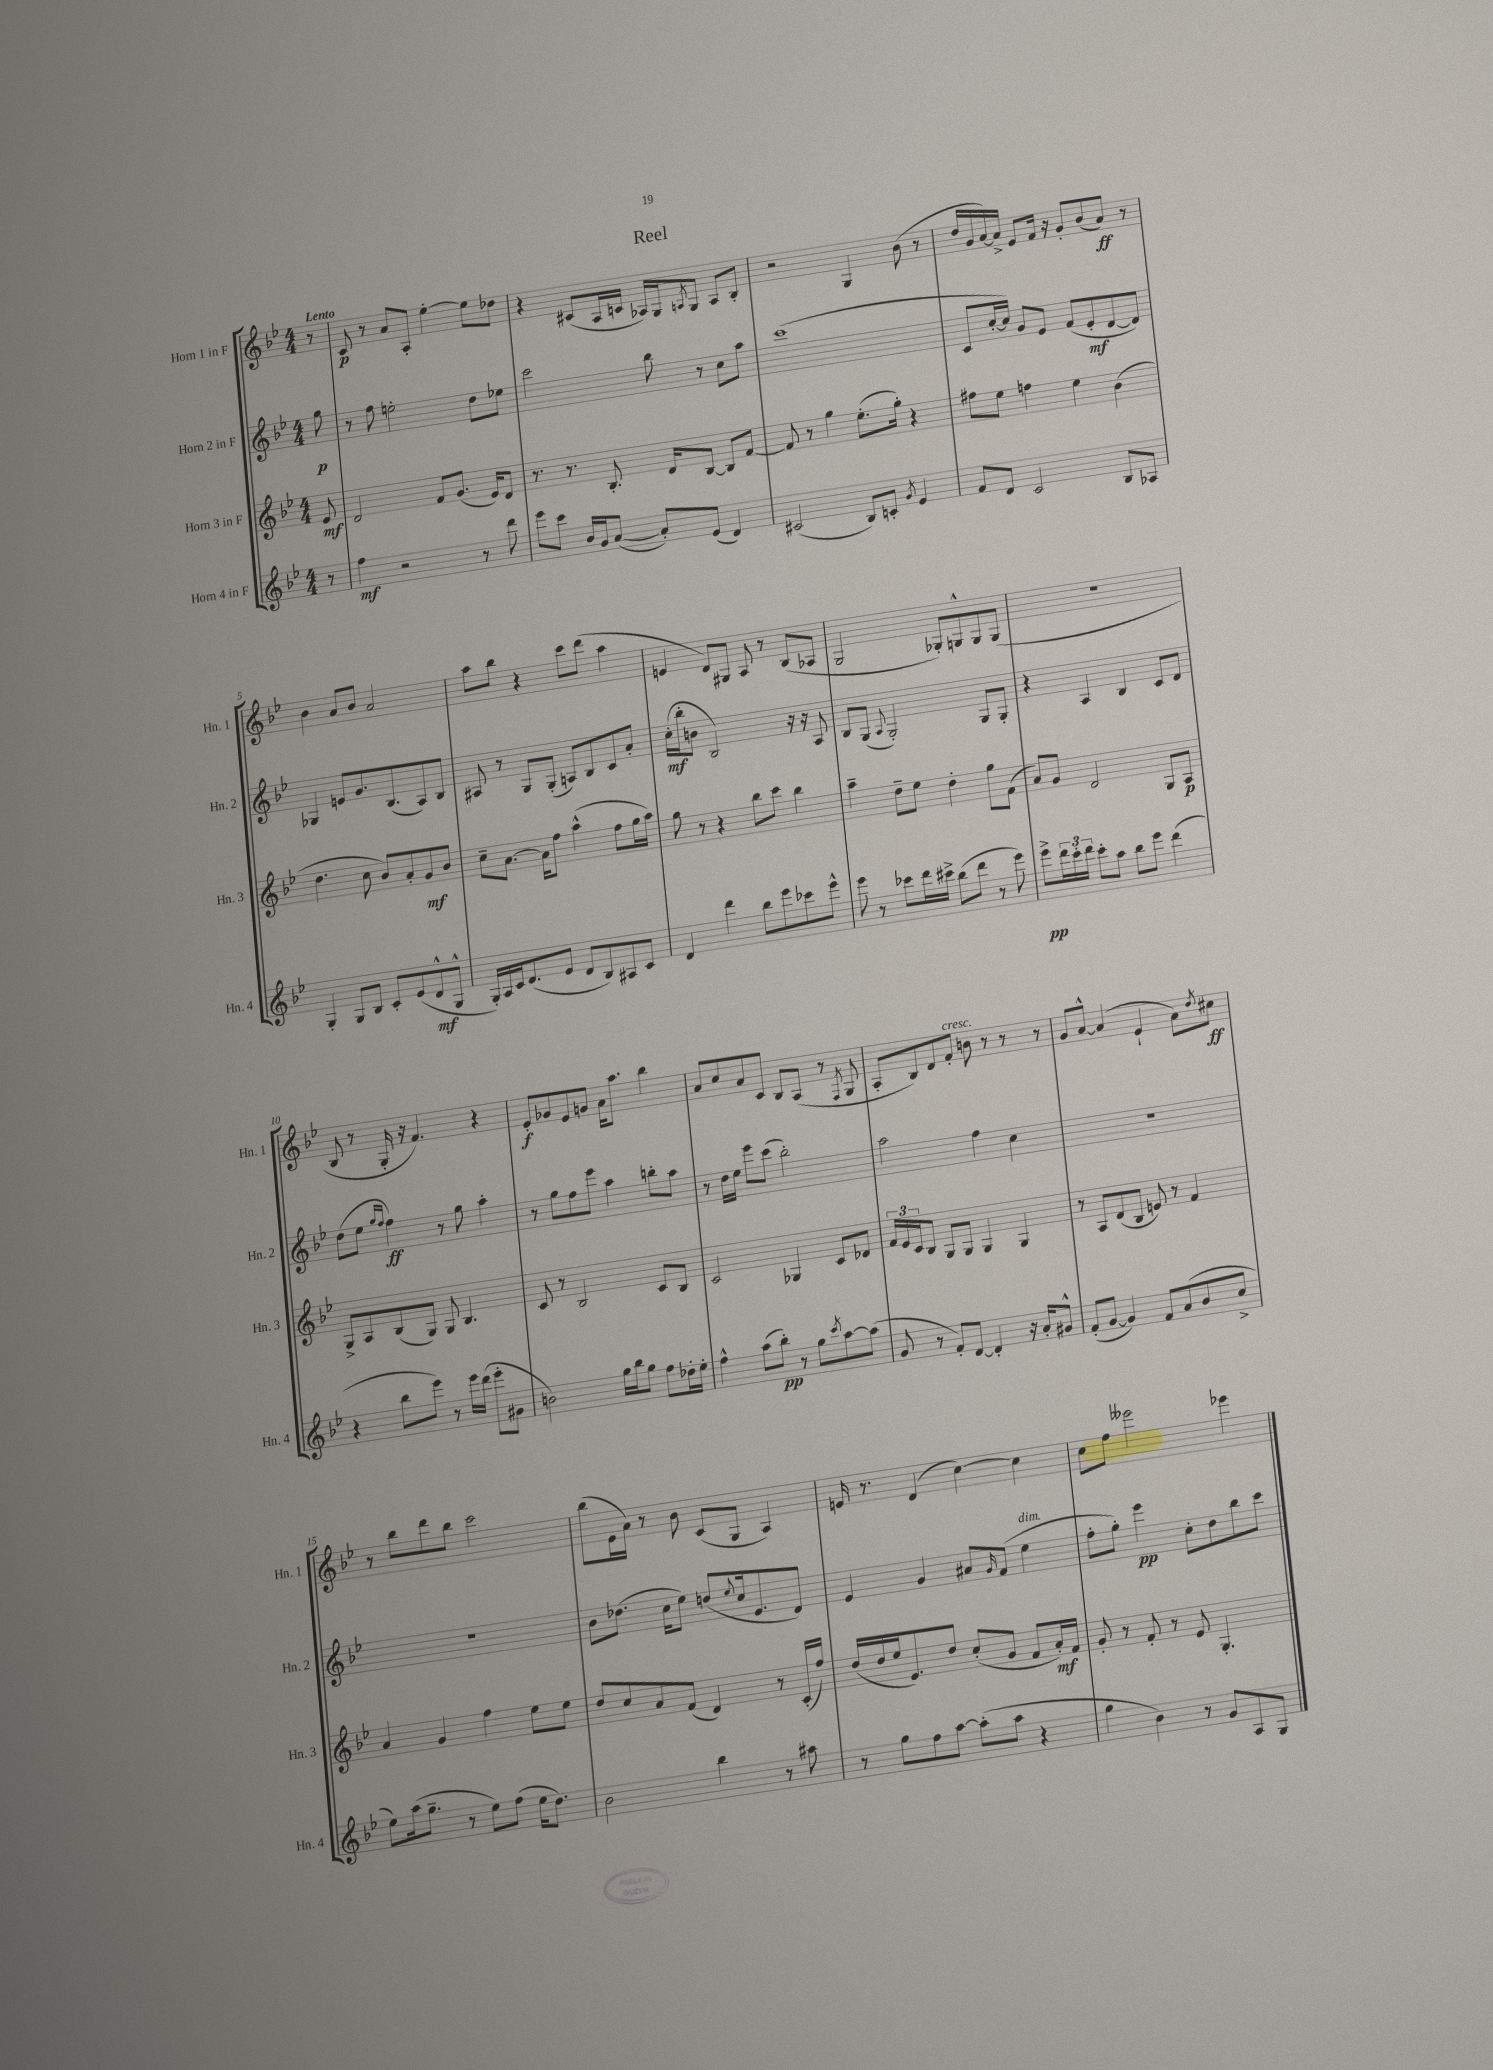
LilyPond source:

\header { title = "Reel" }
<<
\new StaffGroup <<
\new Staff = "s0" \with { instrumentName = "Horn 1 in F" shortInstrumentName = "Hn. 1" } {
    \clef treble \key bes \major \numericTimeSignature \time 4/4 \partial 8 \tempo "Lento"
    r8 |
    c'8\p r8 a'8 a8-. ees''4~-. ees''8 des''8 |
    r4 cis'8( a16 c'16 aes16) g16 \acciaccatura { a8 } g8 a8 bes8-. |
    r2 g4 bes'8( r8 |
    d''16 g'16 a'16~) a'16-> ees'8 f'16 r16 g'8-. bes'8( a'8\ff) r8 |
    bes'4 a'8 bes'8 a'2 |
    a''8 bes''8 r4 c'''8 d'''8( a''4 |
    e'4 d'8) gis8 a8 r8 bes8( aes8 |
    g2 ges8-.) g8-^ g8 g8( |
    R1 |
    bes8 r8 g16-. r16 f'4.) r4 |
    ees'8-.\f ges'8 ees'8 g'8 a'16 a''8. bes''4 |
    a'8 c''8 a'8 c'8 bes8 a8( r8 \acciaccatura { f8 } g8 |
    a8-. bes8) d'8 f'8-.^\markup { \italic "cresc." } b'8 r8 r8 r8 |
    g'8 a'8~-^ a'4( ees'4-! a'8) \acciaccatura { d''8 } cis''8\ff |
    r8 bes''8 d'''8 bes''8 c'''2 |
    bes''8( ees'16 a'16) r8 bes'8 c'8( g8 a4) |
    e'16 r8. d'4( c''4~) c''4 |
    c''8 f''8 eeses'''2 ees'''4 \bar "|." |
}
\new Staff = "s1" \with { instrumentName = "Horn 2 in F" shortInstrumentName = "Hn. 2" } {
    \clef treble \key bes \major \numericTimeSignature \time 4/4 \partial 8
    g''8\p |
    r8 f''8 e''2-. d''8 ees''8 |
    c'''2 bes''8 r8 c''8 a''8 |
    c'''1( |
    c'8 c''16~-. c''16) g'8 ees'8 f'8( ees'8-.\mf d'8~ d'8) |
    ges4 e'8 g'8. bes8.( a8) bes8 |
    ais8 r8 g8 g8-.( a8) bes8 c'8 a'8-. |
    c''16-.\mf( bes''16-. b'8 bes2) r16 r16 a8 |
    bes8 g8( \appoggiatura { a8 } g2-.) g8 g8-. |
    r4 a4 bes4 c'8 d'8 |
    d''8( ees''8 \grace { g''16 f''16 } f''4\ff) r8 g''8 a''4-. |
    r8 g''8 f''8 ees'''8 a''4 b''8-. a''8 |
    r8 d''16 ees''16 ees'''8 c'''8( bes''2-.) |
    a''2 f''4 c''4 |
    R1 |
    R1 |
    bes'8 des''8.( c''16 ees''8) d''8( \appoggiatura { ees''8 } c''16 ees'8. d'8) |
    ees'4 g'4 ais'8 \grace { g'16 } f'8( ees''4^\markup { \italic "dim." } |
    f''8-. g''8-.) ees'''4\pp c''8-. d''8 bes''8 c'''8 \bar "|." |
}
\new Staff = "s2" \with { instrumentName = "Horn 3 in F" shortInstrumentName = "Hn. 3" } {
    \clef treble \key bes \major \numericTimeSignature \time 4/4 \partial 8
    ees'8\mf |
    d'2 f'8 g'8.( ees'16) d'8 |
    r8. r8. bes8.-. d'16 bes8~ bes8 f'8~ |
    f'8 r8 g''4 ees''8.-.( g''16-.) r4 |
    fis''8 ees''8 f''4 ees''4 bes'4( |
    d''4. c''8 bes'8) a'8-. g'8\mf bes'8 |
    c''8-- a'8.~ a'16 f''8 a''4-^( f''8 g''16 a''16) |
    g''8 r8 r4 bes''8 c'''8 bes''4 |
    a''4-- d''8-- ees''8 d''4-. g''8 f'8( |
    a'8) g'8 d'2 g8 a8\p |
    g8-> a8 bes8( g8) g8 bes4. |
    c'8 r8 bes2 c'8 bes8 |
    c'2 ges4 c'8 des'8 |
    \tuplet 3/2 { f'16 ees'16 c'16 } bes8 g8 g8 g4 g4 |
    r8 a8 d'8( bes8 e'8) r8 f'4 |
    a'4 g'4 f''4 ees''8 ees''8 |
    d''8 c''8 a'8 f'8( d'4) r8 c'16-.( f''16) |
    d''16( d''16 ees''16 ees'8.) d''8 c''8-.( g'8 f'8 a'16-.\mf) f'16 |
    g'8-. r8 f'8-. r8 ees'8 g4.-. \bar "|." |
}
\new Staff = "s3" \with { instrumentName = "Horn 4 in F" shortInstrumentName = "Hn. 4" } {
    \clef treble \key bes \major \numericTimeSignature \time 4/4 \partial 8
    r8 |
    f''4\mf r2 r8 d'''8 |
    ees'''8 c'''8 bes'16 g'16 a'8~( a'8-.) ees'8( d'4) |
    cis'2( bes8) c'8-. \acciaccatura { g'8 } ees'4 |
    f'8 d'8 c'2 bes8 aes8 |
    g4-. g8 bes8 c'8-. ees'8( d'8-^\mf g8-^ |
    g16-.) a16 c'16 d'8.( ees'8 d'8 bes8) ais8 c'8 |
    d'4 d'''4 bes''8 ees'''8 ces'''8 ees'''8-^ |
    ees'''8 r8 ces'''8 d'''16 cis'''16-> bes''8( d'''8 r8 ees'''8) |
    ees'''8->\pp \tuplet 3/2 { d'''16 c'''16-. d'''16 } c'''8-. a''8 bes''8 ees'''8 d'''4( |
    r4 bes''8 ees'''8) r8 ees'''16 d'''16( ees'''8-. gis'8 |
    b'2) g''16 bes''16 g''8 f''8 des''16-. ees''16-. |
    f''4-^ a''8( bes''8-.\pp) r8 g''8 \acciaccatura { c'''8 } a''8~ a''8( |
    g'8 r8 f'8-.) d'8~ d'4-. r16 a'16-. gis'8-^ |
    f'8-.( g'8~ g'4) f'8 a'8( bes'8 c''8-> |
    ees''8) a''16( g''8.-- r8 ees''8) f''8( ees''16 d''8.) |
    bes'2 bes''4 r8 ais''8 |
    r8 g''8 f''8 a''8~ a''8-.( a''8 r4 |
    g''4 bes'4) r8 g'8 a8 g8 \bar "|." |
}
>>
>>
